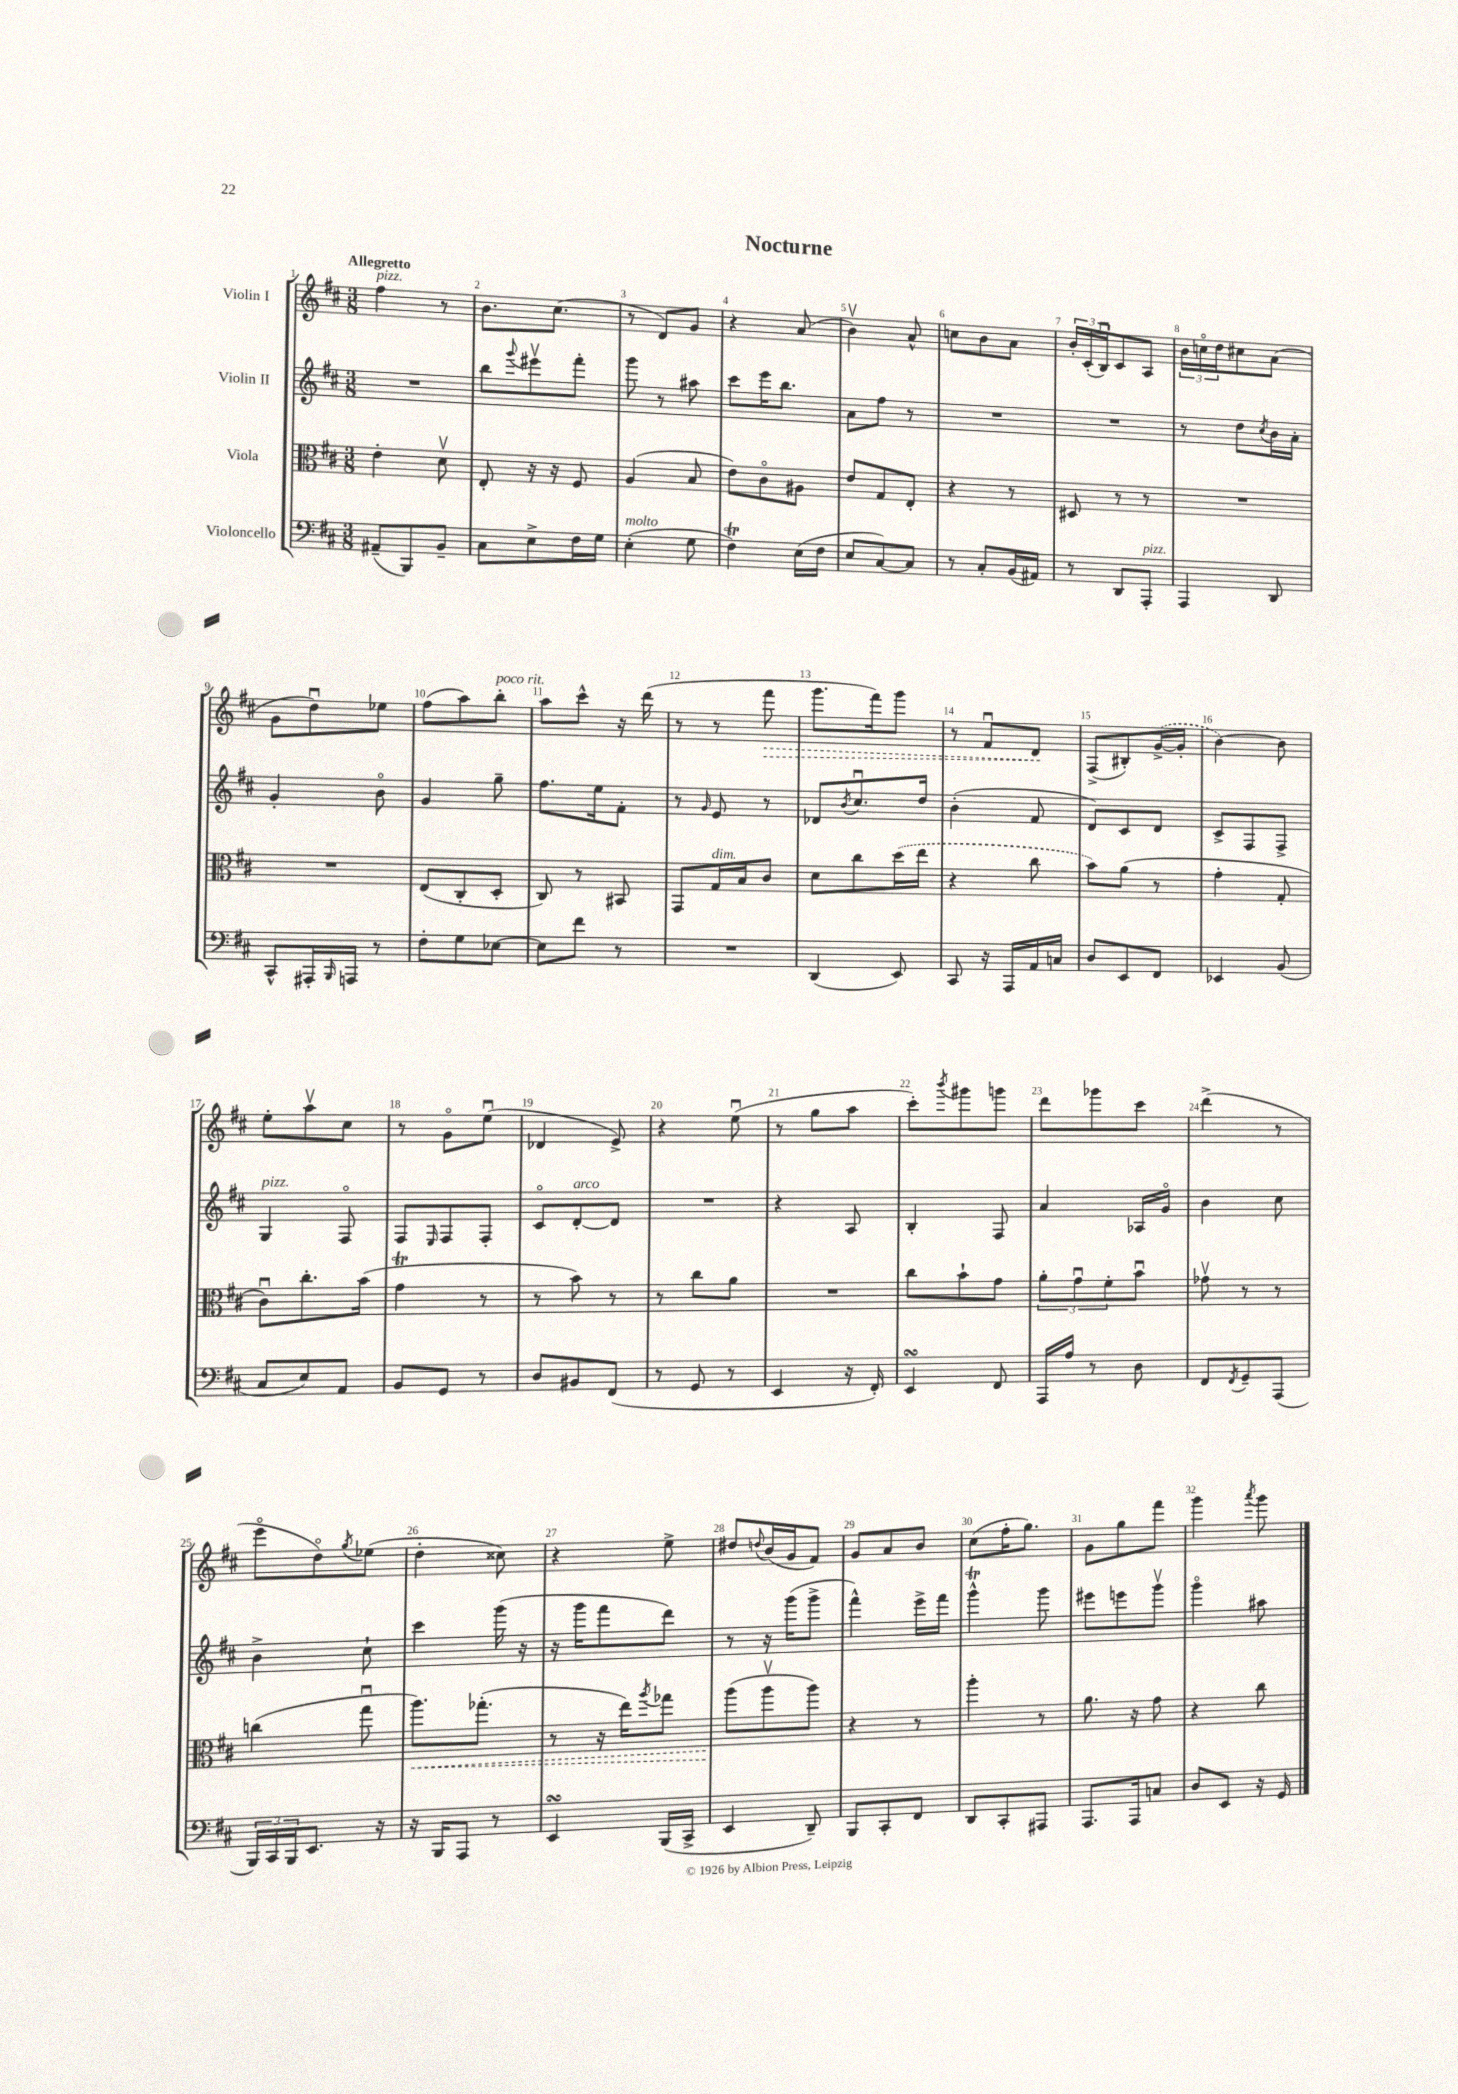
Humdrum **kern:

**kern	**kern	**kern	**kern
*staff4	*staff3	*staff2	*staff1
*clefF4	*clefC3	*clefG2	*clefG2
*k[f#c#]	*k[f#c#]	*k[f#c#]	*k[f#c#]
*M3/8	*M3/8	*M3/8	*M3/8
(8AA#~	4e'	4.r	4ff#
8BBB)	.	.	.
8BB~	8dv	.	8r
=	=	=	=
8C#	8E'	8bb	8.b
.	.	8qqggg	.
8E^	16r	8eee#v	.
.	16r	.	(8.cc#
16F#	8F#	8fff#'	.
16G	.	.	.
=	=	=	=
(4E'	(4A	8ggg	8r
.	.	8r	8d)
8G	8B	8aa#	8g
=	=	=	=
4F#)	8e)	8ccc#	4r
.	8c#o	16eee	.
.	.	8.bb	.
(16E	8A#	.	(8a
16F#	.	.	.
=	=	=	=
8E	8e	8a	4bv)
[8C#)	8G	8ff#	.
8C#]	8E'	8r	8a^^
=	=	=	=
8r	4r	4.r	8cc
8C#'	.	.	8b
(16BB	8r	.	8a
16AA#)	.	.	.
=	=	=	=
8r	8D#	4.r	24b'
.	.	.	(24c#'
.	.	.	24Bu)
8DD	8r	.	8c#
8AAA'	8r	.	8A
=	=	=	=
4AAA	4.r	8r	24b
.	.	.	24cco
.	.	.	24dd
.	.	8dd	8cc#
.	.	8qcc#	.
8DD	.	16b	(8a
.	.	16a'	.
=	=	=	=
8CC#^^	4.r	4g'	8g
16AAA#'	.	.	8ddu)
16qqBBB	.	.	.
16AAA	.	.	.
8r	.	8bo	8ee-
=	=	=	=
8F#'	(8E	4g	(8ff#
8G	8C#'	.	8aa)
[8E-	8D'	8gg~	8bb'
=	=	=	=
8E-]	8C#)	8.ff#	8aa
8f#	8r	.	8ccc#^^
.	.	16ee	.
8r	8BB#	8f#'	16r
.	.	.	(16ddd
=	=	=	=
4.r	8GG	8r	8r
.	.	16qqg	.
.	16G	8e	8r
.	16B	.	.
.	8c#	8r	8fff#
=	=	=	=
(4DD	8d	8d-	8.ggg
.	.	8qb	.
.	8cc#	8.cc#u	.
.	.	.	16fff#)
8EE)	(16dd	.	8ggg
.	16ee	16dd	.
=	=	=	=
8CC#	4r	(4b'	8r
16r	.	.	8f#u
16AAA	.	.	.
16AA	8cc#	8f#	8d
16C	.	.	.
=	=	=	=
8D	8b)	8d)	(8F#^
8EE	(8a	8c#	8B#')
8FF#	8r	8d	([16g^
.	.	.	16g']
=	=	=	=
4EE-	4g'	8c#^	[4b)
.	.	8F#	.
(8BB	8G'	8F#^	8b]
=	=	=	=
8C#	8c#u)	4G	8ee'
8E)	8.cc#'	.	8aav
8AA	.	8F#o	8cc#
.	(16b	.	.
=	=	=	=
8BB	4g	8F#	8r
.	.	16qqE	.
8GG	.	8F#	8go
8r	8r	8F#'	(8eeu
=	=	=	=
8D	8r	8c#o	4d-
8BB#	8b)	[8d'	.
(8FF#	8r	8d]	8e^)
=	=	=	=
8r	8r	4.r	4r
8GG	8cc#	.	.
8r	8a	.	(8eeu
=	=	=	=
4EE	4.r	4r	8r
.	.	.	8gg
16r	.	8A	8aa
16FF#')	.	.	.
=	=	=	=
4EE	8cc#	4B'	8ccc#')
.	.	.	8qbbb
.	8b`	.	8ggg#
8FF#	8g	8F#	8ggg
=	=	=	=
16AAA	12a'	4a	8ddd
16A	.	.	.
.	12gu	.	.
8r	.	.	8ggg-
.	12f#'	.	.
8D	8bu	16A-	8ccc#
.	.	16go	.
=	=	=	=
8FF#	8g-v	4b	(4ddd^
8qFF#	.	.	.
8GG~	8r	.	.
(8AAA	8r	8cc#	8r
=	=	=	=
24BBB)	(4cc	4b^	8eeeo
24CC#	.	.	.
24BBB	.	.	.
8.EE	.	.	8ddo)
.	.	.	8qgg
.	8ggu	8cc#`	(8ee-
16r	.	.	.
=	=	=	=
16r	8.aa)	4ccc#	4dd'
16BBB	.	.	.
8AAA	.	.	.
.	(8.gg-'	.	.
8r	.	(16ggg	8cc##)
.	.	16r	.
=	=	=	=
4EE	8r	16r	4r
.	.	16ggg	.
.	16r	8fff#	.
.	16ee)	.	.
.	8qaa	.	.
(16BBB	8gg-	8ddd)	8ee^
16CC#^	.	.	.
=	=	=	=
4EE	(8aa	8r	8dd#
.	.	.	8qqdd
.	8aav	16r	(16b
.	.	(16ggg	16g
8DD~)	8aa)	8ggg^	8f#)
=	=	=	=
8BBB	4r	4fff#^^)	8g
8CC#'	.	.	8a
8FF#	8r	16eee^	8b
.	.	16fff#	.
=	=	=	=
8DD	4aa'	4ggg^^	(8cc#
8CC#'	.	.	16ff#'
.	.	.	8.gg)
8AAA#	8r	8ggg	.
=	=	=	=
8.AAA	8.a	8eee#	8g
.	.	8eee	8gg
16AAA	16r	.	.
8C	8g	8gggv	8fff#
=	=	=	=
8D	4r	4gggo	4ggg
8EE	.	.	.
.	.	.	8qaaa
16r	8cc#	8aa#	8ggg
16GG	.	.	.
==	==	==	==
*-	*-	*-	*-
